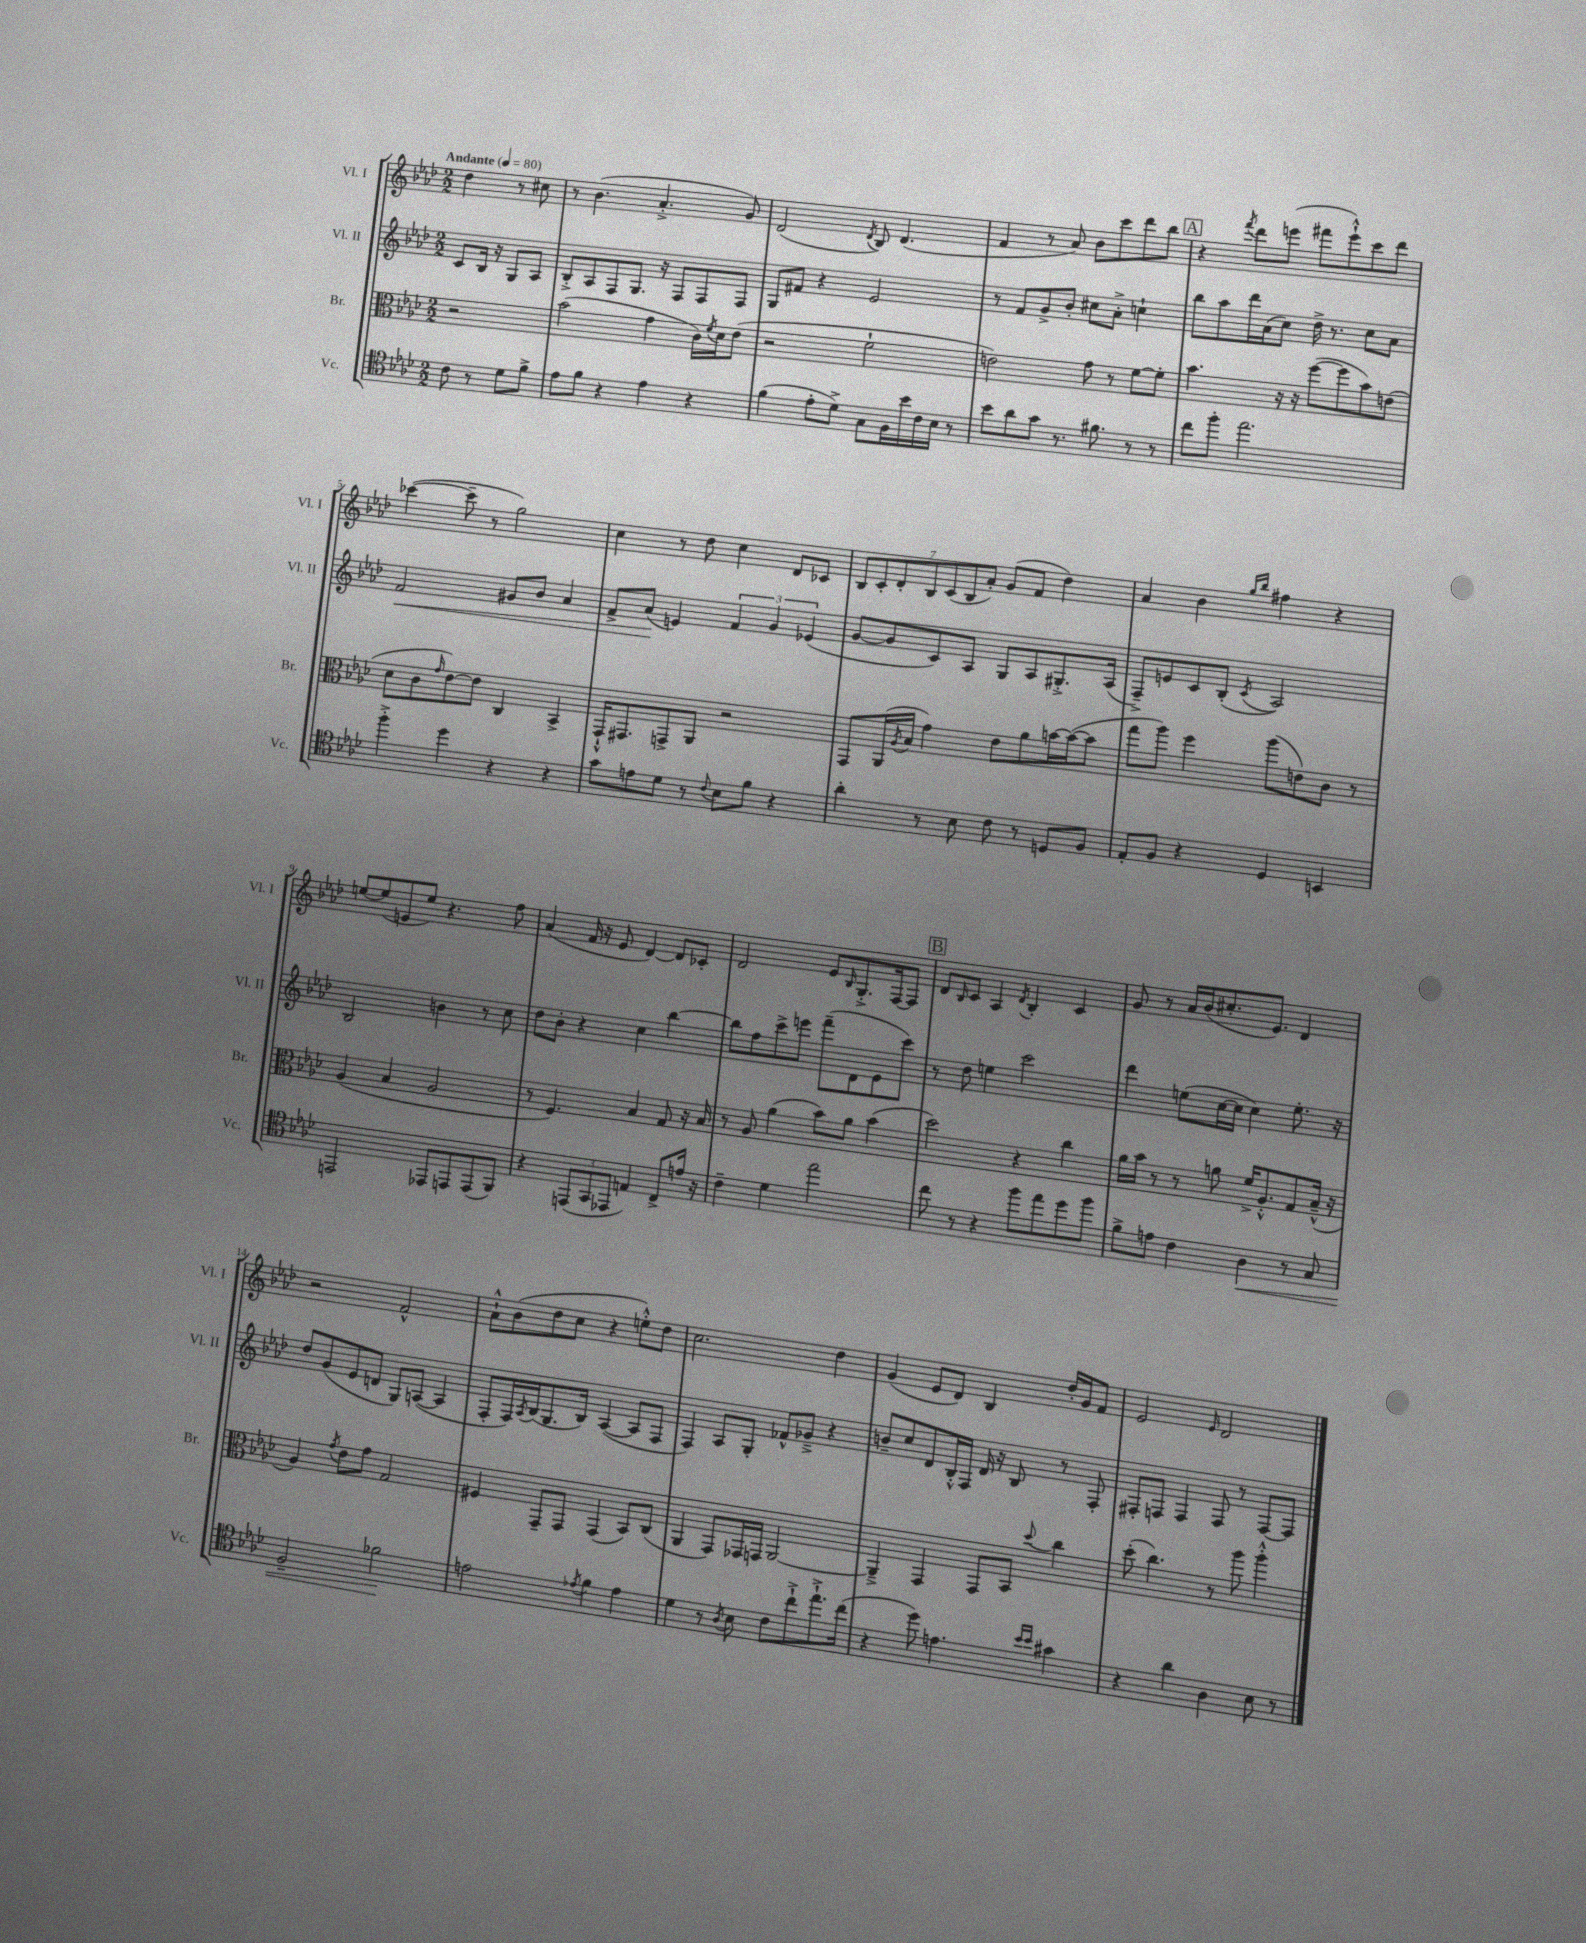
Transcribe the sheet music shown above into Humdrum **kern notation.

**kern	**kern	**kern	**kern
*staff4	*staff3	*staff2	*staff1
*clefC4	*clefC3	*clefG2	*clefG2
*k[b-e-a-d-]	*k[b-e-a-d-]	*k[b-e-a-d-]	*k[b-e-a-d-]
*M2/2	*M2/2	*M2/2	*M2/2
*MM80	*MM80	*MM80	*MM80
8c\	2r	8c/L	4dd-\
8r	.	16B-/Jk	.
.	.	16r	.
8d-\L	.	8G/L	8r
8f^\J	.	8A-/J	8cc#\
=	=	=	=
8e-\L	(2b-\	8B-'^/L	8r
8f\J	.	8A-/	(4.b-\
4r	.	8F/	.
.	.	8.G/J	.
4e-\	4g\	.	4.a-'^/
.	.	16r	.
.	.	8F/L	.
4r	16c\LL)	8F/	.
.	8qf/	.	.
.	16d-\J	.	.
.	(8e-\J	8F/J	8g/)
=	=	=	=
(4f\	2r	8G/L	(2d-/
.	.	8f#/J	.
8e-'\L	.	4r	.
8d-^\J)	.	.	.
.	.	.	8qd-/
8G\L	2f`\	2e-/	8B-/)
16F\L	.	.	(4.d-/
16b-\	.	.	.
16c\	.	.	.
16B-\JJ	.	.	.
8r	.	.	.
=	=	=	=
8b-\L	2e\)	8r	4f/
8a-\	.	8f/L	.
8g\J	.	8g^/	8r
8.r	.	8b-'/J	8a-/)
.	8g\	8cc#\L	8b-\L
8.f#\	.	.	.
.	8r	8a-'^\J	8ccc\
8r	[8f\L	4cc`\	8ddd-\
8r	8f'\]J	.	8bb-\J
=	=	=	=
8cc\L	4.b-\	8bb-\L	4r
8ff'\J	.	8aa-\	.
.	.	.	8qfff/
2.ee-\	.	16ddd-\L	8ddd-\L
.	.	(16a-\J	.
.	16r	8cc\J)	(8eee\J
.	16r	.	.
.	([8ff\L	16dd-^\	8fff#\L
.	.	8.r	.
.	8ff\]	.	8eee`^^\)
.	8b-\)	8cc\L	8ccc\
.	(8e\J	8a-\J	8ddd-\J
=	=	=	=
4ff'^\	8d-\L	2f/	([4ccc-\
.	8c\	.	.
.	16qqg/	.	.
4dd-\	[8e-\)	.	8ccc-~\]
.	8e-\]J	.	8r
4r	4C/	8g#/L	2gg\)
.	.	8b-/J	.
4r	4BB-^/	4a-/	.
=	=	=	=
8g\L	16GG`^^/LK	8f^/L	4cc\
.	8.GG#/	.	.
8e\	.	(8a-/J	.
8d-\J	8GG^/	4e/)	8r
8r	8AA-/J	.	8dd-\
8qqc/	.	.	.
8B-\L	2r	6f/	4cc\
8f\J	.	.	.
.	.	6g/	.
4r	.	.	8d-/L
.	.	(6e-/	.
.	.	.	8c-/J
=	=	=	=
4a-'\	8GG/L	[8g/L	14B-/L
.	.	.	14c'/
.	(16AA-/L	8g/]	.
.	.	.	14d-'/
.	8qA-/	.	.
.	16B-/JJ	.	.
.	.	.	14B-/
8r	4g\)	8c/)	.
.	.	.	(14c/
.	.	.	14B-/
8B-\	.	8A-/J	.
.	.	.	14a-'/J)
8c\	8e-\L	8G/L	(8g/L
8r	8a-\	8A-/	8f/J
8D/L	[16b\L	8.G#'^/	4dd-\)
.	(16b\_J	.	.
8F/J	8b\]J	.	.
.	.	(16A-/Jk	.
=	=	=	=
8E-'/L	8gg\L	8F~^/L)	4a-/
8F/J	8aa-\J)	8e/	.
4r	4ff\	8c/	4b-\
.	.	(8B-'/J	.
.	.	.	16qqgg/LL
.	.	8qc/	16qqbb-/JJ
4D-/	(8aa-\L	2A-/)	4ff#\
.	8e\)	.	.
4BB/	8c\J	.	4r
.	8r	.	.
=	=	=	=
2EE/	(4A-/	2B-/	[8ee/L
.	.	.	(8ee/]
.	4B-/	.	8e/
.	.	.	8ee/J)
8EE-/L	2A-/	4b\	4.r
8EE/	.	.	.
(8EE/	.	8r	.
8FF/J)	.	8cc\	8ff\
=	=	=	=
4r	8r	8dd-\L	(4a-/
.	4.F/)	8b-'\J	.
(12EE/L	.	4r	16f/
.	.	.	16r
12GG/	.	.	.
.	.	.	8e-/
12EE-/J	.	.	.
4E/)	4B-/	4cc\	[4d-/)
8C^/L	8G/	[4bb-\	8d-/]L
16e/Jk	16r	.	8c-'/J
16r	16B-/	.	.
=	=	=	=
4c~\	8r	8bb-\]L	2d-/
.	8A-/	8ff\	.
4d-\	(4a-\	8ccc^\	.
.	.	8eee\J	.
2ee-\	8b-\L)	(8fff~\L	8e-/L
.	.	.	16qqB-/
.	8a-\J	8d-\	8.G'^/
.	(4b-\	8e-\	.
.	.	.	[16F/k
.	.	8ccc\J)	8F/]J
=	=	=	=
8cc\	2dd-\)	8r	8d-/L
.	.	.	16qqB-/
8r	.	8dd-\	8c/J
4r	.	4ee\	4A-/
.	.	.	8qd-/
8ff\L	4r	2ccc\	4B-'/
8ee-\	.	.	.
8dd-\	4cc\	.	4c/
8ff\J	.	.	.
=	=	=	=
8f^\L	16a-\LL	4ddd-\	8g/
.	16b-\JJ	.	.
8e\J	8r	.	8r
4c\	8r	(8ee\L	16a-/LL
.	.	.	(16b-/J
.	8a\	[16cc\L	8.cc#'/
.	.	16cc\]JJ	.
4A-\	16f^/LK	4cc\)	.
.	8.A-'^^/	.	8.e-/J)
8r	8G/	8.ee'\	4d-/
8G/	(16B-~^^/Jk	.	.
.	16r	16r	.
=	=	=	=
2F~/	4A-/)	8dd-/L	2r
.	.	(8g/	.
.	8qg/	.	.
.	8e-\L	8e-/	.
.	8g\J	8d/J	.
2f-\	2G/	8G/L)	2f^^/
.	.	([8A/J	.
.	.	4A/]	.
=	=	=	=
2e\	4F#/	8F'/L	8a-`^^\L
.	.	16F/L)	(8b-\
.	.	8qA-/	.
.	.	(16B-/J	.
.	8GG~/L	8.G/	8dd-\
.	8GG/J	.	8cc\J
.	.	16B-/Jk)	.
8qe-/	.	.	.
4f\	(4GG/	([4A-/	4r
4e-\	8BB-/L)	8A-/]L	8ee'^^\L)
.	(8C/J	8F/J	8dd-\J
=	=	=	=
4d-\	4AA-/	4F/)	2.cc\
8r	8GG/L)	8A-/L	.
8qA-/	.	.	.
8B-\	16GG-/L	8G'/J	.
.	16GG/JJ	.	.
8c\L	[2AA-/	8f-^^/L	.
8cc`^\	.	8g-~^/J	.
8.ee-`^\	.	4r	4dd-\
(16cc\Jk	.	.	.
=	=	=	=
4r	4AA-~^/]	8b~/L	(4g/
.	.	8cc/	.
8dd-\)	4GG/	8d-/	8e-/L
4.e\	.	16B-'^^/L	8d-/J)
.	.	16F/JJ	.
.	8GG/L	16d-/	4B-/
.	.	16r	.
.	8BB-/J	8B-/	.
16qqb-/LL	.	.	.
16qqb-/JJ	8qqdd-/	.	.
4g#\	4cc\	8r	16dd-'/LL
.	.	.	16g/J
.	.	8F'/	8f/J
=	=	=	=
4r	(8dd-'\	8F#'/L	2e-/
.	4.cc\)	8F/J	.
4a-\	.	4F/	.
.	.	.	16qqe-/
4A-\	8r	8F/	2d-/
.	8aa-\	8r	.
8B-\	4aa-'^^\	[8F/L	.
8r	.	8F/]J	.
==	==	==	==
*-	*-	*-	*-
